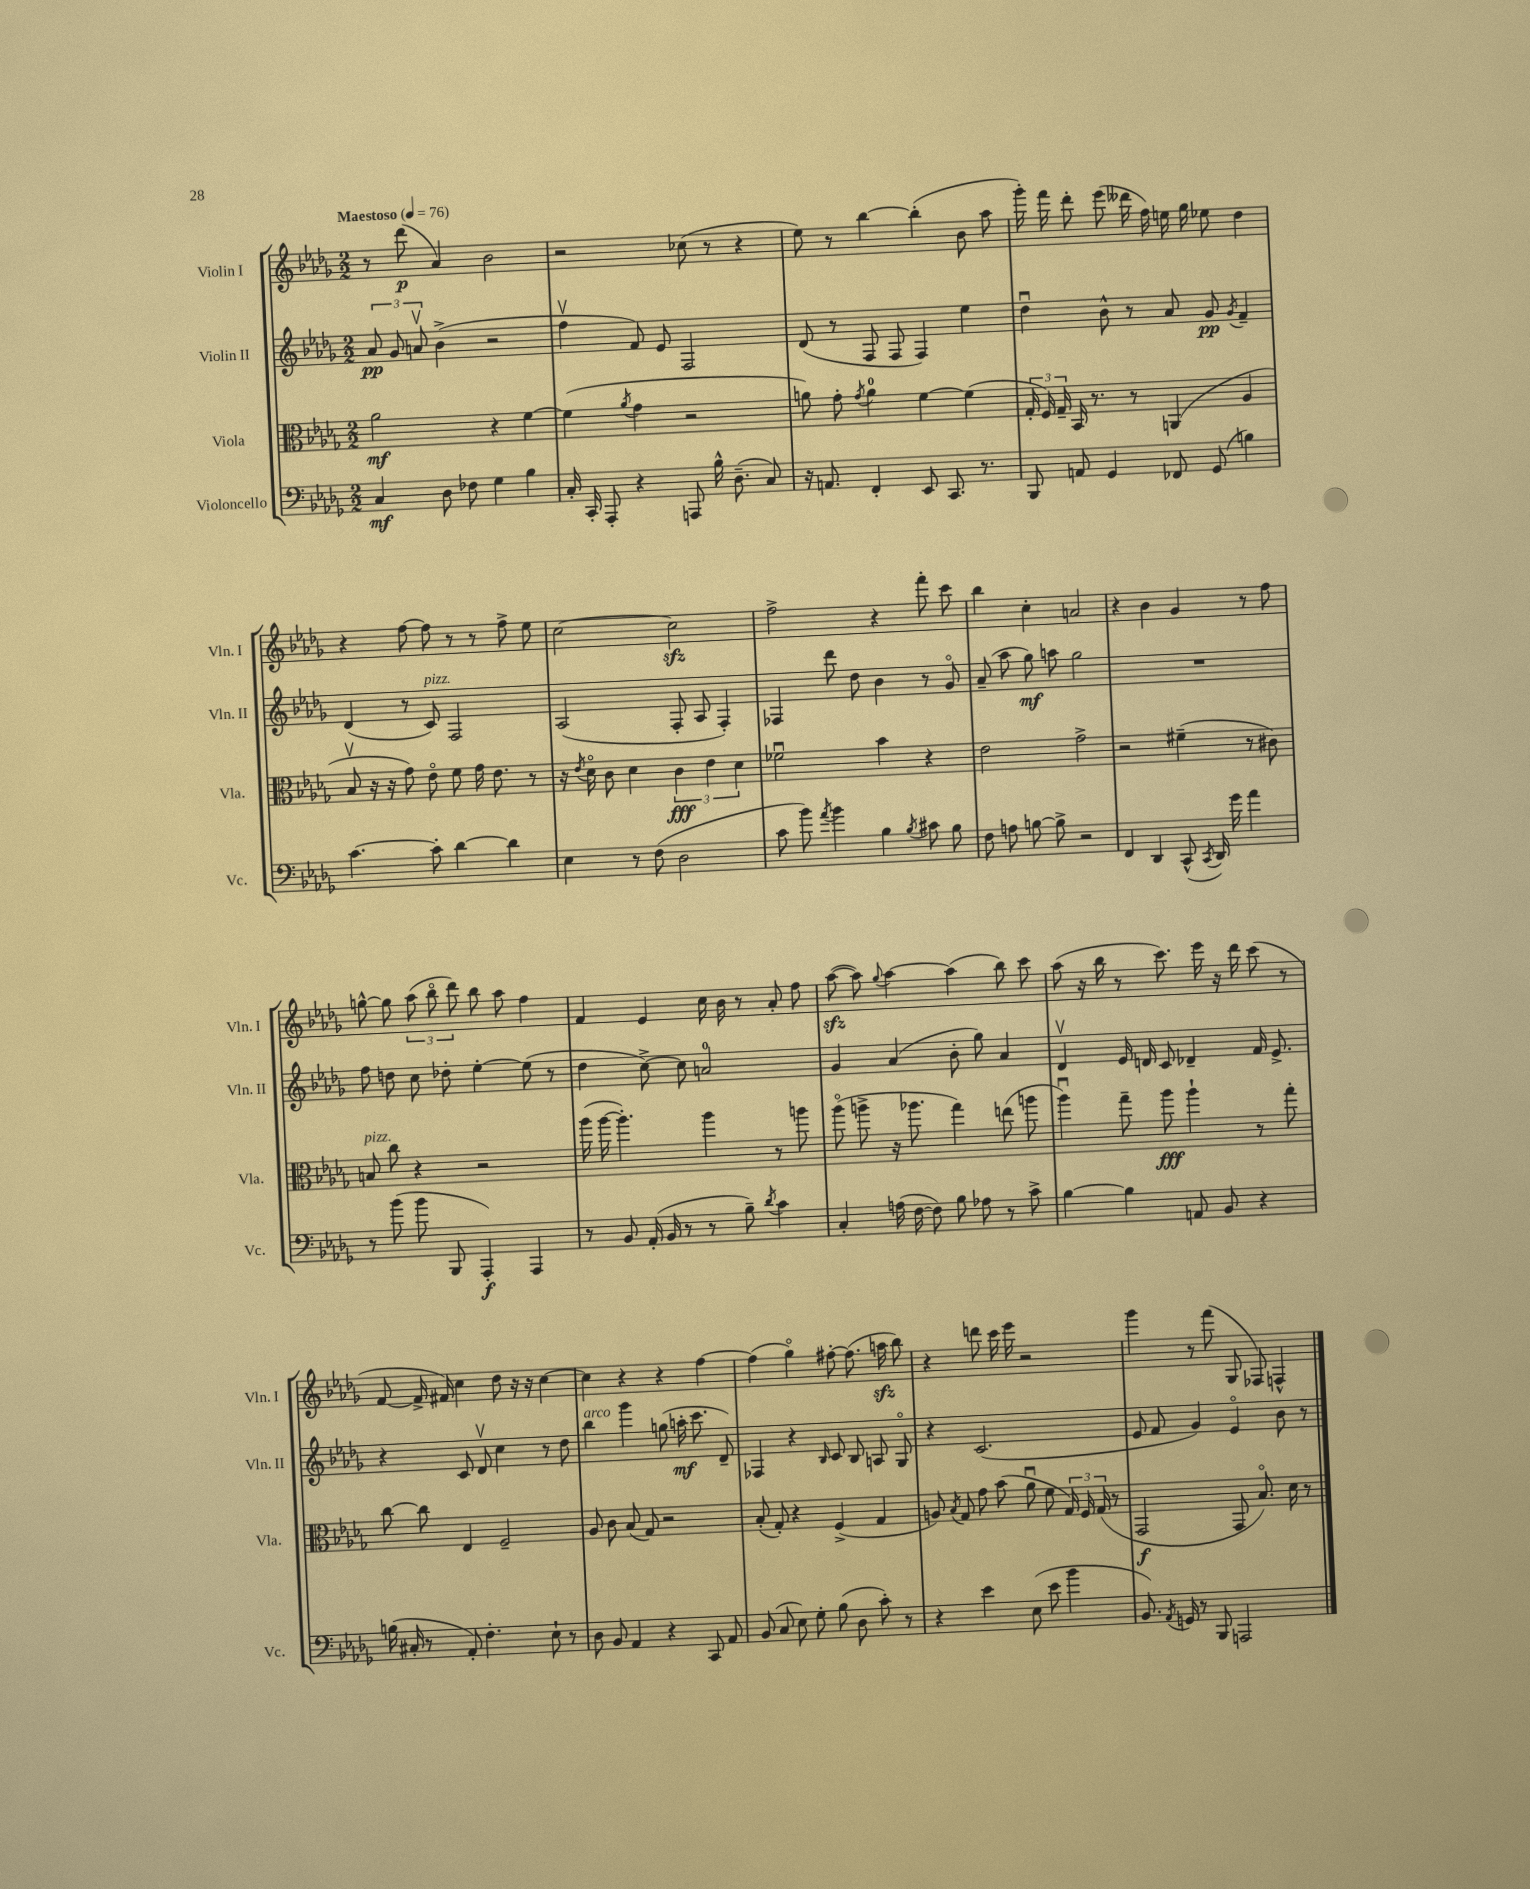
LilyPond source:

<<
\new StaffGroup <<
\new Staff = "s0" \with { instrumentName = "Violin I" shortInstrumentName = "Vln. I" } {
    \clef treble \key des \major \numericTimeSignature \time 2/2 \tempo "Maestoso" 4 = 76
    \autoBeamOff r8 des'''8\p( aes'4) bes'2 |
    r2 ces''8( r8 r4 |
    ees''8) r8 bes''4~ bes''4-.( bes'8 aes''8 |
    ges'''16-.) f'''16 des'''8-. ees'''8( deses'''16 f''16) e''16 ges''16 ees''8 des''4 |
    r4 f''8~ f''8 r8 r8 f''8-> ees''8 |
    c''2~ c''2\sfz |
    f''2-> r4 f'''8-. c'''8 |
    bes''4 c''4-. a'2 |
    r4 bes'4 ges'4 r8 f''8 |
    g''8~-^ g''8 \tuplet 3/2 { aes''8( bes''8\flageolet des'''8) } bes''8 aes''8 f''4 |
    f'4 ees'4 c''16 bes'16 r8 aes'8-. f''8 |
    aes''8~\sfz( aes''8) \appoggiatura { ges''8 } aes''4~ aes''4( bes''8) c'''8 |
    aes''8( r16 bes''16 r8 c'''8.) ees'''16 r16 des'''16 c'''8( r8 |
    f'8~ f'16-> fis'16) c''4 des''8 r16 r16 c''4~ |
    c''4 r4 r4 f''4~ |
    f''4( ges''4\flageolet) fis''8~-. fis''8.( a''16\sfz bes''8) |
    r4 d'''8 c'''16 ees'''16 r2 |
    ges'''4 r8 f'''8( ges8 fes8) f4-^ \bar "|." |
}
\new Staff = "s1" \with { instrumentName = "Violin II" shortInstrumentName = "Vln. II" } {
    \clef treble \key des \major \numericTimeSignature \time 2/2
    \autoBeamOff \tuplet 3/2 { aes'8\pp ges'8 a'8\upbow } bes'4->( r2 |
    f''4\upbow f'8) ees'8 f2 |
    des'8( r8 f8 f8 f4) ees''4 |
    des''4\downbow bes'8-^ r8 aes'8 ges'8\pp \acciaccatura { ges'8 } f'4-- |
    des'4( r8 c'8^\markup { \italic "pizz." }) f2 |
    aes2( f8-. aes8 f4-.) |
    fes4 des'''8 des''8 bes'4 r8 ges'8\flageolet |
    aes'8--( aes''8 ges''8\mf) a''8 ges''2 |
    R1 |
    f''8 d''8 c''8 des''8-. ees''4~-. ees''8( r8 |
    des''4 c''8~->) c''8 a'2-0 |
    ges'4 aes'4( bes'8-. ges''8) aes'4 |
    des'4\upbow ees'16 d'16 c'8 des'4-- f'16 ees'8.-> |
    r4 c'8 des'8\upbow c''4 r8 des''8 |
    bes''4^\markup { \italic "arco" } ges'''4 g''8( a''16-.\mf c'''8. des'8--) |
    fes4 r4 \grace { bes16 } c'8 bes8 a8 ges8\flageolet |
    r4 c'2.( |
    ees'8 f'8 ges'4) ees'4\flageolet bes'8 r8 \bar "|." |
}
\new Staff = "s2" \with { instrumentName = "Viola" shortInstrumentName = "Vla." } {
    \clef alto \key des \major \numericTimeSignature \time 2/2
    \autoBeamOff aes'2\mf r4 f'4~ |
    f'4( \acciaccatura { aes'8 } ges'4 r2 |
    a'8) ges'8-. \acciaccatura { ges'8 } a'4-0 f'4~ f'4( |
    \tuplet 3/2 { ges16-. f16) ges16-- } bes,16 r8. r8 a,4( aes4 |
    bes8\upbow r16 r16 ges'8) ees'8\flageolet f'8 ges'16 ees'8. r8 |
    r16 \acciaccatura { ees'8 } des'16\flageolet c'8 des'4 \tuplet 3/2 { c'4\fff ees'4 des'4 } |
    fes'2\downbow bes'4 r4 |
    ees'2 ges'2-> |
    r2 fis'4--( r8 cis'8) |
    b8^\markup { \italic "pizz." } c''8 r4 r2 |
    aes''16( aes''16~ aes''4.-.) aes''4 r8 a''8 |
    aes''8\flageolet( a''8-> r16 aes''8. ges''4) e''8( a''8 |
    aes''4\downbow) ges''8-- aes''8\fff aes''4-! r8 ges''8-. |
    c''8~ c''8 ees4 f2-- |
    aes8 c'8 bes8( ges8) r2 |
    bes8-.( ges8-.) r4 f4->( ges4 |
    a8) \acciaccatura { bes8 } ges8 ges'8 bes'8( aes'8\downbow f'8 \tuplet 3/2 { ges16) f16 ges16( } r8 |
    ges,2\f ges,8 bes8.\flageolet) des'16 r8 \bar "|." |
}
\new Staff = "s3" \with { instrumentName = "Violoncello" shortInstrumentName = "Vc." } {
    \clef bass \key des \major \numericTimeSignature \time 2/2
    \autoBeamOff c4\mf des8 fes8 ges4 bes4 |
    c16-. c,16-. aes,,8-. r4 a,,8 bes16-^ des8.--( c8) |
    r16 a,8. f,4-. ees,8 c,8. r8. |
    bes,,8 a,8 ges,4 fes,8 ges,8( b4) |
    c'4.~ c'8-. des'4~ des'4 |
    ees4 r8 f8( des2 |
    c'8 bes'8) \acciaccatura { aes'8 } bes'4 bes4 \acciaccatura { bes8 } cis'8 bes8 |
    f8 a8 b8~ b8-> r2 |
    f,4 des,4 c,8-^( \acciaccatura { c,8 } des,16) ges'16 aes'4 |
    r8 bes'8( bes'8 bes,,8 aes,,4-.\f) aes,,4 |
    r8 bes,8 aes,16-.( bes,16 r8 r8 bes8--) \acciaccatura { des'8 } c'4 |
    c4-. a16( f16~ f8) bes8 aes8 r8 c'8-> |
    bes4~ bes4 a,8 bes,8 r4 |
    b16( cis16-. r8 aes,8-.) f4.-. ees8-! r8 |
    des8 bes,8 aes,4 r4 c,8 aes,8 |
    bes,8( c8 ees8) ges8-. bes8( des8 c'8-.) r8 |
    r4 ees'4 ees8( ees'8 bes'4 |
    bes,8.) \acciaccatura { aes,8 } g,16 r8 bes,,8 a,,2 \bar "|." |
}
>>
>>
\layout { \context { \Score \remove "Bar_number_engraver" } }
